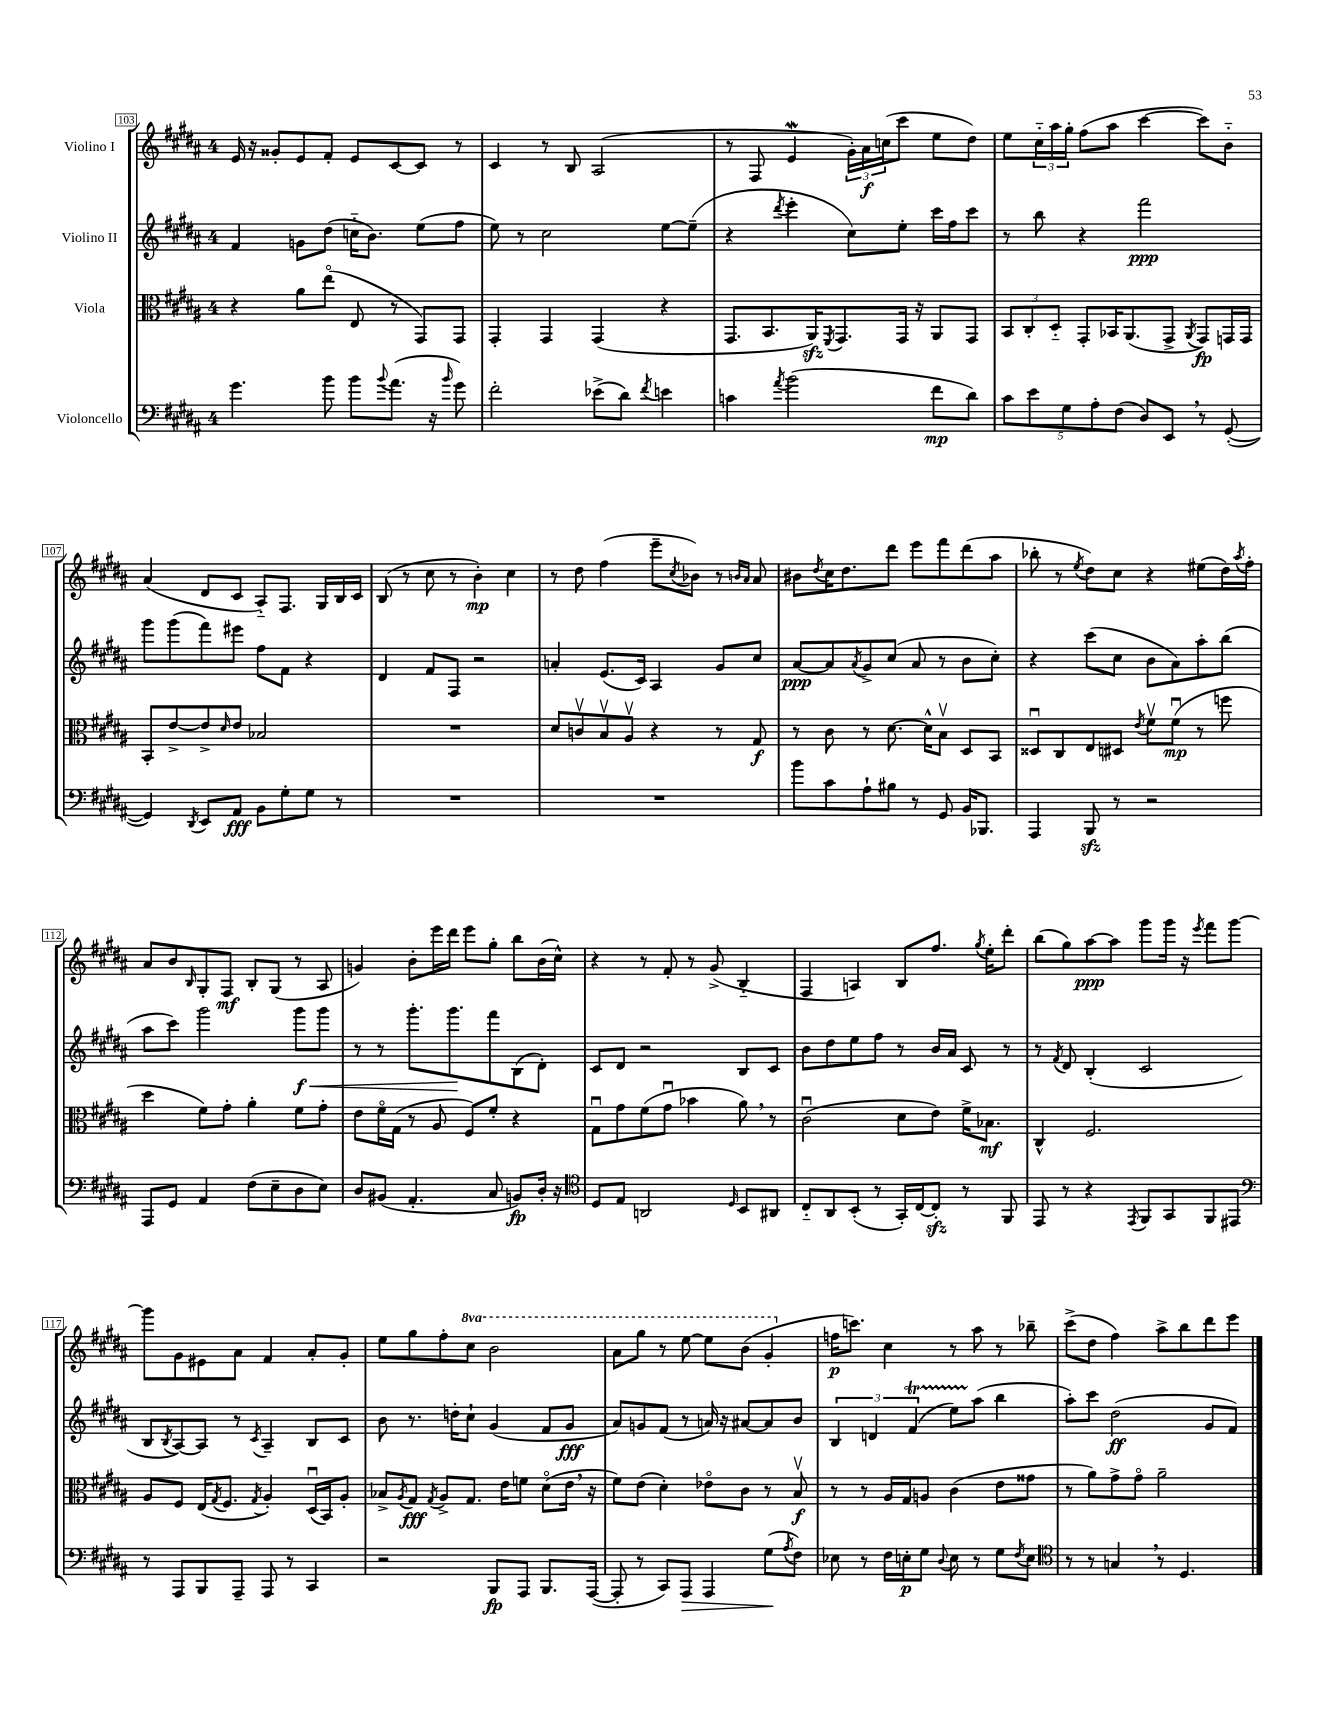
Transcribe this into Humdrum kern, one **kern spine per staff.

**kern	**dynam	**kern	**dynam	**kern	**dynam	**kern	**dynam
*part4	*part4	*part3	*part3	*part2	*part2	*part1	*part1
*staff4	*staff4	*staff3	*staff3	*staff2	*staff2	*staff1	*staff1
*I"Violoncello	*	*I"Viola	*	*I"Violino II	*	*I"Violino I	*
*clefF4	*	*clefC3	*	*clefG2	*	*clefG2	*
*k[f#c#g#d#a#]	*	*k[f#c#g#d#a#]	*	*k[f#c#g#d#a#]	*	*k[f#c#g#d#a#]	*
*M4/4	*	*M4/4	*	*M4/4	*	*M4/4	*
=103	=103	=103	=103	=103	=103	=103	=103
4.g#\	.	4r	.	4f#/	.	16e/	.
.	.	.	.	.	.	16r	.
.	.	.	.	.	.	8g##X'/L	.
.	.	8a#\L	.	8gn\L	.	8e/	.
8b\	.	(8ee\J	.	(8dd#\J	.	8f#'/J	.
8b\L	.	8E/	.	16ccn\KL	.	8e/L	.
.	.	.	.	8.b\J)	.	.	.
8qqb/	.	.	.	.	.	.	.
(8.a#\J	.	8r	.	.	.	[8c#/	.
.	.	8GG#/L)	.	(8ee\L	.	8c#/J]	.
16r	.	.	.	.	.	.	.
16qqb/	.	.	.	.	.	.	.
8g#\)	.	8GG#/J	.	8ff#\J	.	8r	.
=104	=104	=104	=104	=104	=104	=104	=104
2f#'\	.	4GG#'/	.	8ee\)	.	4c#/	.
.	.	.	.	8r	.	.	.
.	.	4GG#/	.	2cc#\	.	8r	.
.	.	.	.	.	.	8B/	.
(8e-X^\L	.	(4GG#/	.	.	.	(2A#/	.
8d#\J)	.	.	.	.	.	.	.
8qf#/	.	.	.	.	.	.	.
4en\	.	4r	.	[8ee\L	.	.	.
.	.	.	.	(8ee~\J]	.	.	.
=105	=105	=105	=105	=105	=105	=105	=105
4cn\	.	8.GG#/L	.	4r	.	8r	.
.	.	.	.	.	.	8F#/	.
.	.	8.BB/	.	.	.	.	.
8qa#/	.	.	.	8qddd#/	.	.	.
(2b\	.	.	.	4eee'\	.	4ew/	.
.	.	16AA#zz/K)	.	.	.	.	.
.	.	8qFF#/	.	.	.	.	.
.	.	8.GG#/	.	.	.	.	.
.	.	.	.	8cc#\L)	.	24g#'\LL)	.
.	.	.	.	.	.	24a#\	f
.	.	.	.	.	.	(24ccn\J	.
.	.	16GG#/Jk	.	8ee'\J	.	8ccc#\J	.
.	.	16r	.	.	.	.	.
8f#\L	mp	8AA#/L	.	16ccc#\LL	.	8ee\L	.
.	.	.	.	16ff#\J	.	.	.
8d#\J)	.	8GG#/J	.	8ccc#\J	.	8dd#\J)	.
=106	=106	=106	=106	=106	=106	=106	=106
10c#\L	.	12BB/L	.	8r	.	8ee\L	.
.	.	12C#'/	.	.	.	.	.
10e\	.	.	.	.	.	.	.
.	.	.	.	8bb\	.	24cc#\L	.
.	.	12D#/J	.	.	.	24aa#\	.
10G#\	.	.	.	.	.	.	.
.	.	.	.	.	.	24gg#'\JJ	.
.	.	8GG#'/L	.	4r	.	(8ff#\L	.
10A#'\	.	.	.	.	.	.	.
.	.	16BB-X/K	.	.	.	8aa#\J	.
(10F#\J	.	.	.	.	.	.	.
.	.	(8.AA#/	.	.	.	.	.
8D#/L)	.	.	.	2fff#\	ppp	[4ccc#\	.
8EE,/J	.	8GG#^/J	.	.	.	.	.
.	.	8qAA#/	.	.	.	.	.
8r	.	8GG#/L)	fp	.	.	8ccc#\L])	.
([8GG#'/	.	16GGn/L	.	.	.	8b\J	.
.	.	16GG/JJ	.	.	.	.	.
!!LO:LB:g=z
=107	=107	=107	=107	=107	=107	=107	=107
4GG#/])	.	8BB'/L	.	8ggg#\L	.	(4a#/	.
.	.	[8e^/	.	(8ggg#\	.	.	.
8qDD#/	.	.	.	.	.	.	.
8EE/L	.	8e^/]	.	8fff#\)	.	8d#/L	.
.	.	16qqd#/	.	.	.	.	.
8AA#/J	fff	8e/J	.	8eee#X\J	.	8c#/J	.
8BB\L	.	2B-X/	.	8ff#\L	.	8A#/L)	.
8G#'\	.	.	.	8f#\J	.	8.F#/J	.
8G#\J	.	.	.	4r	.	.	.
.	.	.	.	.	.	16G#/LL	.
8r	.	.	.	.	.	16B/	.
.	.	.	.	.	.	16c#/JJ	.
=108	=108	=108	=108	=108	=108	=108	=108
1r	.	1r	.	4d#/	.	(8B/	.
.	.	.	.	.	.	8r	.
.	.	.	.	8f#/L	.	8cc#\	.
.	.	.	.	8F#/J	.	8r	.
.	.	.	.	2r	.	4b'\)	mp
.	.	.	.	.	.	4cc#\	.
=109	=109	=109	=109	=109	=109	=109	=109
1r	.	8d#/L	.	4an'/	.	8r	.
.	.	8cnv/	.	.	.	8dd#\	.
.	.	8Bv/	.	(8.e/L	.	(4ff#\	.
.	.	8A#v/J	.	.	.	.	.
.	.	.	.	16c#/Jk)	.	.	.
.	.	4r	.	4A#/	.	8eee~\L	.
.	.	.	.	.	.	8qcc#/	.
.	.	.	.	.	.	8b-X\J)	.
.	.	8r	.	8g#/L	.	8r	.
.	.	.	.	.	.	16qqbn/LL	.
.	.	.	.	.	.	16qqa#/JJ	.
.	.	8G#/	f	8cc#/J	.	8a#/	.
=110	=110	=110	=110	=110	=110	=110	=110
8b\L	.	8r	.	[8a#/L	ppp	8b#X\L	.
.	.	.	.	.	.	8qdd#/	.
8c#\	.	8c#\	.	8a#/]	.	16cc#\K	.
.	.	.	.	.	.	8.dd#\	.
.	.	.	.	8qa#/	.	.	.
8A#`\	.	8r	.	8g#^/	.	.	.
8B#X\J	.	[8.d#\	.	(8cc#/J	.	8ddd#\J	.
8r	.	.	.	8a#/	.	8eee\L	.
.	.	16d#^^\KL]	.	.	.	.	.
8GG#/	.	8Bv\J	.	8r	.	8fff#\	.
16BB/KL	.	8D#/L	.	8b\L	.	(8ddd#\	.
8.BBB-X/J	.	.	.	.	.	.	.
.	.	8BB/J	.	8cc#'\J)	.	8aa#\J	.
=111	=111	=111	=111	=111	=111	=111	=111
4AAA#/	.	8D##Xu/L	.	4r	.	8bb-X'\	.
.	.	8C#/	.	.	.	8r	.
.	.	.	.	.	.	8qee/	.
8BBBzz/	.	8E/	.	(8ccc#\L	.	8dd#\L)	.
8r	.	8D#X/J	.	8cc#\J	.	8cc#\J	.
.	.	8qe/	.	.	.	.	.
2r	.	8f#v\L	.	8b\L	.	4r	.
.	.	(8f#u\J	mp	8a#\)	.	.	.
.	.	8r	.	8aa#'\	.	(8ee#X\L	.
.	.	8ffn\	.	(8bb\J	.	16dd#\L)	.
.	.	.	.	.	.	8qaa#/	.
.	.	.	.	.	.	16ff#'\JJ	.
!!LO:LB:g=z
=112	=112	=112	=112	=112	=112	=112	=112
8AAA#/L	.	4dd#\	.	8aa#\L	.	8a#/L	.
8GG#/J	.	.	.	8ccc#\J)	.	8b/	.
.	.	.	.	.	.	16qqB/	.
4AA#/	.	8f#\L)	.	2ggg#\	.	8G#'/	.
.	.	8g#'\J	.	.	.	8F#/J	mf
(8F#\L	.	4a#'\	.	.	.	8B'/L	.
8E~\	.	.	.	.	.	(8G#/J	.
!	!	!	!	!	!LO:HP:b	!	!
8D#\	.	8f#\L	.	8ggg#\L	< f	8r	.
8E\J)	.	8g#'\J	.	8ggg#\J	.	8A#/	.
=113	=113	=113	=113	=113	=113	=113	=113
8D#/L	.	8e\L	.	8r	.	4gn/)	.
(8BB#X/J	.	16f#\L	.	8r	.	.	.
.	.	(16G#\JJ	.	.	.	.	.
4.AA#'/	.	8r	.	8.ggg#'\L	.	8b'\L	.
.	.	8A#/	.	.	.	16eee\L	.
.	.	.	.	8.ggg#\	.	16ddd#\JJ	.
.	.	8F#/L)	.	.	.	8eee\L	.
8C#/	.	8f#'/J	.	8fff#\	[	8gg#'\J	.
8BBn/L)	fp	4r	.	(8B\	.	8bb\L	.
16D#'/Jk	.	.	.	8d#'\J)	.	(16b\L	.
16r	.	.	.	.	.	16cc#^^\JJ)	.
=114	=114	=114	=114	=114	=114	=114	=114
*clefC4	*	*	*	*	*	*	*
8D#/L	.	8G#u\L	.	8c#/L	.	4r	.
8E/J	.	8g#\	.	8d#/J	.	.	.
2AAn/	.	(8f#\	.	2r	.	8r	.
.	.	8g#u\J	.	.	.	8f#'/	.
.	.	4b-X\	.	.	.	8r	.
.	.	.	.	.	.	(8g#^/	.
16qqD#/	.	.	.	.	.	.	.
8BB/L	.	8a#,\)	.	8B/L	.	4B/	.
8AA#X/J	.	8r	.	8c#/J	.	.	.
=115	=115	=115	=115	=115	=115	=115	=115
8C#/L	.	(2c#u\	.	8b\L	.	4F#/	.
8AA#/	.	.	.	8dd#\	.	.	.
(8BB'/J	.	.	.	8ee\	.	4An/)	.
8r	.	.	.	8ff#\J	.	.	.
16GG#'/LL)	.	8d#\L	.	8r	.	8B/L	.
[16C#/J	.	.	.	.	.	.	.
8C#zz'/J]	.	8e\J)	.	16b/LL	.	8.ff#/J	.
.	.	.	.	16a#/JJ	.	.	.
8r	.	16f#^\KL	.	8c#/	.	.	.
.	.	.	.	.	.	8qgg#/	.
.	.	8.B-X\J	mf	.	.	16ee'\KL	.
8FF#/	.	.	.	8r	.	8ddd#'\J	.
=116	=116	=116	=116	=116	=116	=116	=116
8EE/	.	4C#^^/	.	8r	.	(8bb\L	.
.	.	.	.	8qf#/	.	.	.
8r	.	.	.	8d#/	.	8gg#\)	.
4r	.	2.F#/	.	(4B'/	.	[8aa#\	ppp
.	.	.	.	.	.	8aa#\J]	.
8qEE/	.	.	.	.	.	.	.
8FF#/L	.	.	.	2c#/	.	8ggg#\L	.
8GG#/	.	.	.	.	.	16ggg#\Jk	.
.	.	.	.	.	.	16r	.
.	.	.	.	.	.	8qeee/	.
8FF#/	.	.	.	.	.	8fff#\L	.
8EE#X/J	.	.	.	.	.	[8ggg#\J	.
!!LO:LB:g=z
=117	=117	=117	=117	=117	=117	=117	=117
*clefF4	*	*	*	*	*	*	*
8r	.	8A#/L	.	8B/L	.	8ggg#\L]	.
.	.	.	.	8qB/	.	.	.
8AAA#/L	.	8F#/J	.	[8A#/)	.	8g#\	.
8BBB/	.	(16E/KL	.	8A#/J]	.	8e#X\	.
.	.	8qG#/	.	.	.	.	.
.	.	8.F#/J	.	.	.	.	.
8AAA#~/J	.	.	.	8r	.	8a#\J	.
.	.	8qG#/	.	8qc#/	.	.	.
8AAA#/	.	4A#'/)	.	4A#~/	.	4f#/	.
8r	.	.	.	.	.	.	.
4CC#/	.	(16D#u/LL	.	8B/L	.	8a#'/L	.
.	.	16BB/J)	.	.	.	.	.
.	.	8A#'/J	.	8c#/J	.	8g#'/J	.
=118	=118	=118	=118	=118	=118	=118	=118
2r	.	8B-X^/L	.	8b\	.	8ee\L	.
.	.	8qA#/	.	.	.	.	.
.	.	8G#/J	fff	8.r	.	8gg#\	.
.	.	8qG#/	.	.	.	.	.
.	.	8A#^/L	.	.	.	8ff#'\	.
.	.	.	.	16ddn'\KL	.	.	.
*	*	*	*	*	*	*8va	*
.	.	8.G#/J	.	8cc#`\J	.	8ccc#\J	.
8BBB/L	fp	.	.	(4g#/	.	2bb\	.
.	.	16e\KL	.	.	.	.	.
8AAA#/J	.	8fn\J	.	.	.	.	.
8.BBB/L	.	(8d#\L	.	8f#/L	.	.	.
.	.	16e,\Jk	.	8g#/J	fff	.	.
([16AAA#/Jk	.	16r	.	.	.	.	.
=119	=119	=119	=119	=119	=119	=119	=119
8AAA#'/]	.	8f#\L)	.	8a#/L)	.	8aa#\L	.
8r	.	(8e\J	.	8gn/	.	8ggg#\J	.
8CC#/L)	.	4d#'\)	.	(8f#/J	.	8r	.
!	!LO:HP:b	!	!	!	!	!	!
8AAA#/J	>	.	.	8r	.	[8eee\	.
4AAA#/	.	8e-X\L	.	16an/)	.	8eee\L]	.
.	.	.	.	16r	.	.	.
.	.	8c#\J	.	[8a#X/L	.	(8bb\J	.
(8G#\L	.	8r	.	8a#/]	.	4gg#'/	.
8qA#/	.	.	.	.	.	.	.
8F#\J)	]	8Bv/	f	8b/J	.	.	.
=120	=120	=120	=120	=120	=120	=120	=120
*	*	*	*	*	*	*X8va	*
8E-X\	.	8r	.	6B/	.	16ffn\KL	p
.	.	.	.	.	.	8.cccn\J)	.
8r	.	8r	.	.	.	.	.
.	.	.	.	6dn/	.	.	.
16F#\LL	.	16A#/LL	.	.	.	4cc#\	.
16En'\J	p	16G#/J	.	.	.	.	.
.	.	.	.	(6f#T/	.	.	.
8G#\J	.	8An/J	.	.	.	.	.
8qqD#/	.	.	.	.	.	.	.
8E\	.	(4c#\	.	8eeTTT\L)	.	8r	.
8r	.	.	.	(8aa#\J	.	8aa#\	.
8G#\L	.	8e\L	.	4bb\	.	8r	.
8qF#/	.	.	.	.	.	.	.
8E\J	.	8g##X\J	.	.	.	8bb-X~\	.
=121	=121	=121	=121	=121	=121	=121	=121
*clefC4	*	*	*	*	*	*	*
8r	.	8r	.	8aa#'\L)	.	(8ccc#^\L	.
8r	.	8a#\L)	.	8ccc#\J	.	8dd#\J	.
4Gn,/	.	8g#^\	.	(2dd#\	ff	4ff#\)	.
.	.	8g#\J	.	.	.	.	.
8r	.	2a#~\	.	.	.	8aa#^\L	.
4.D#/	.	.	.	.	.	8bb\	.
.	.	.	.	8g#/L	.	8ddd#\	.
.	.	.	.	8f#/J)	.	8eee\J	.
==	==	==	==	==	==	==	==
*-	*-	*-	*-	*-	*-	*-	*-
